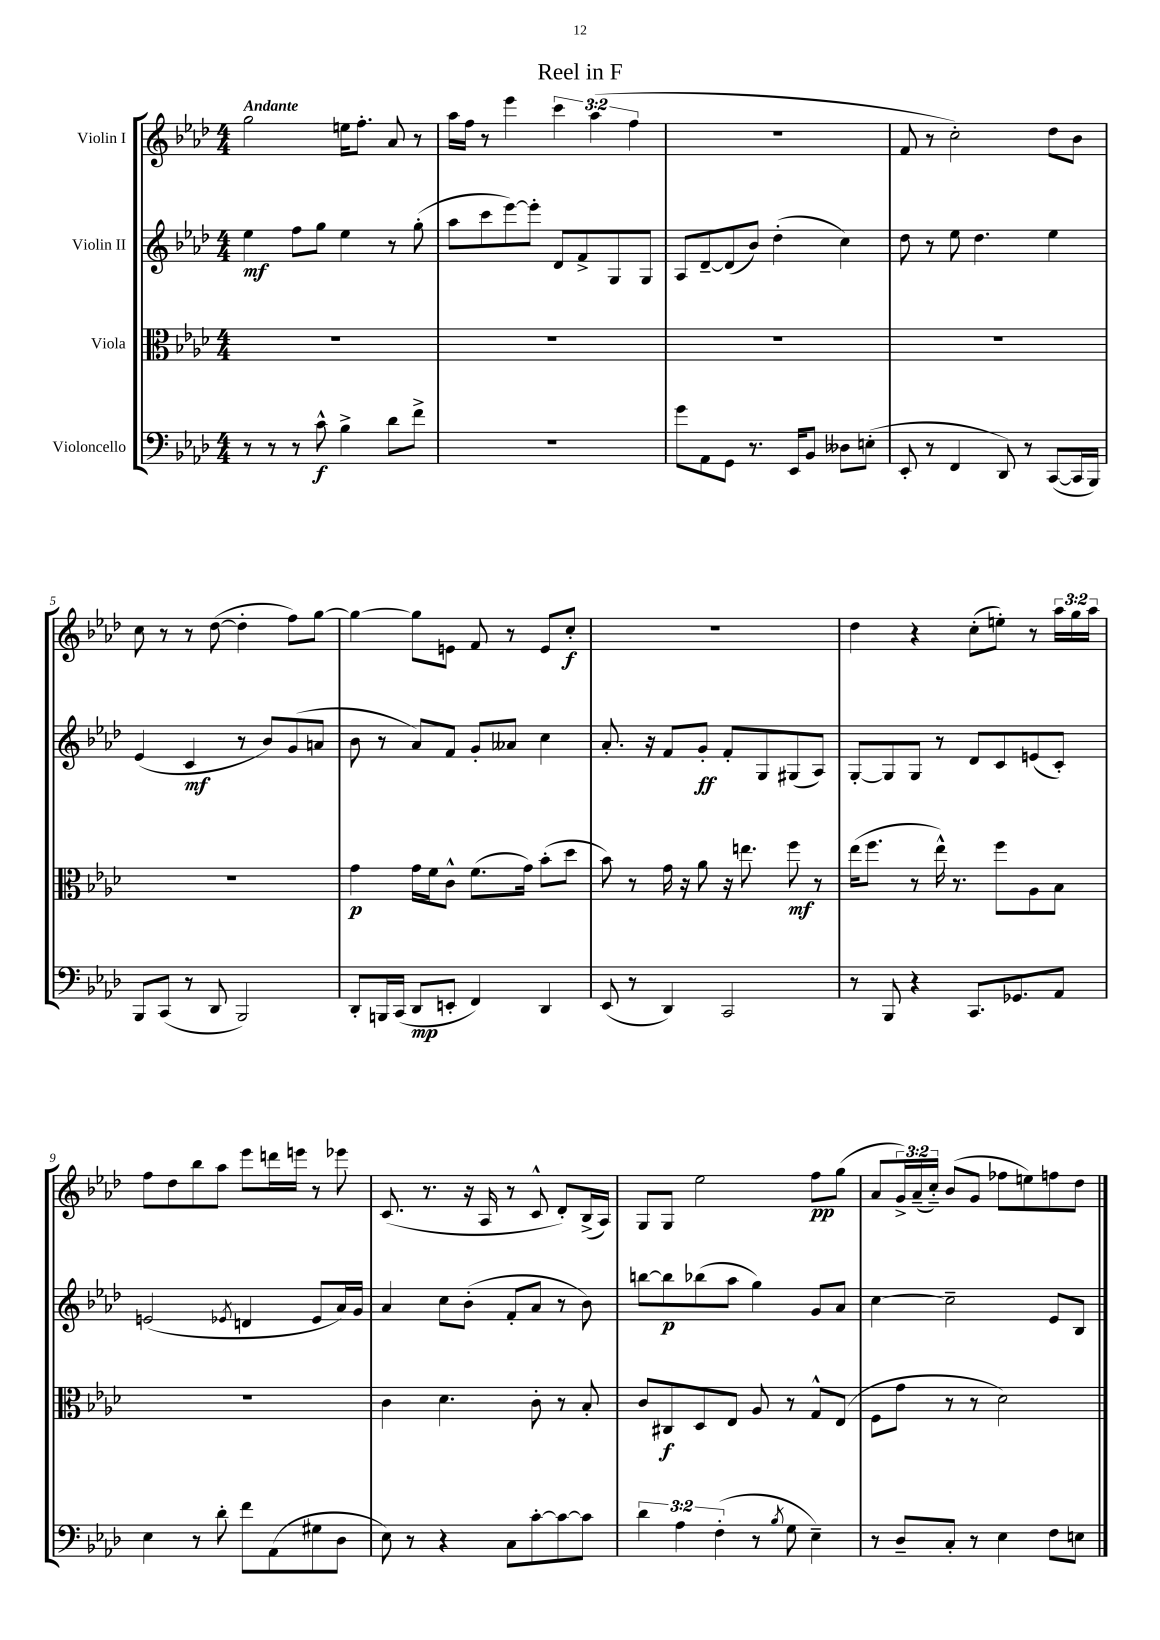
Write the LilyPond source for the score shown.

\header { title = "Reel in F" }
<<
\new StaffGroup <<
\new Staff = "s0" \with { instrumentName = "Violin I" } {
    \clef treble \key aes \major \numericTimeSignature \time 4/4 \override Staff.TupletNumber.text = #tuplet-number::calc-fraction-text \tempo "Andante"
    g''2 e''16 f''8.-. aes'8 r8 |
    aes''16 f''16 r8 ees'''4 \tuplet 3/2 { c'''4 aes''4( f''4 } |
    R1 |
    f'8 r8 c''2-.) des''8 bes'8 |
    c''8 r8 r8 des''8~( des''4-. f''8) g''8~ |
    g''4~ g''8 e'8 f'8 r8 e'8 c''8-.\f |
    R1 |
    des''4 r4 c''8-.( e''8-.) r8 \tuplet 3/2 { aes''16 g''16 aes''16 } |
    f''8 des''8 bes''8 aes''8 ees'''8 d'''16 e'''16 r8 ees'''8 |
    c'8.( r8. r16 aes16 r8 c'8-^ des'8-.) bes16->( aes16) |
    g8 g8 ees''2 f''8\pp g''8( |
    aes'8 \tuplet 3/2 { g'16->) aes'16--( c''16-_) } bes'8( g'8 fes''8 e''8) f''8 des''8 \bar "|." |
}
\new Staff = "s1" \with { instrumentName = "Violin II" } {
    \clef treble \key aes \major \numericTimeSignature \time 4/4
    ees''4\mf f''8 g''8 ees''4 r8 g''8-.( |
    aes''8 c'''8 ees'''8~) ees'''8-. des'8 f'8-> g8 g8 |
    aes8 des'8~-- des'8( bes'8) des''4-.( c''4) |
    des''8 r8 ees''8 des''4. ees''4 |
    ees'4( c'4\mf r8 bes'8) g'8( a'8 |
    bes'8 r8 aes'8) f'8 g'8-. aeses'8 c''4 |
    aes'8.-. r16 f'8 g'8-.\ff f'8-. g8 gis8( aes8) |
    g8~-. g8 g8 r8 des'8 c'8 e'8( c'8-.) |
    e'2( \acciaccatura { ees'8 } d'4 ees'8 aes'16) g'16 |
    aes'4 c''8 bes'8-.( f'8-. aes'8 r8 bes'8) |
    b''8~ b''8\p bes''8( aes''8 g''4) g'8 aes'8 |
    c''4~ c''2-- ees'8 bes8 \bar "|." |
}
\new Staff = "s2" \with { instrumentName = "Viola" } {
    \clef alto \key aes \major \numericTimeSignature \time 4/4
    R1 |
    R1 |
    R1 |
    R1 |
    R1 |
    g'4\p g'16 f'16 c'8-^ f'8.( g'16) bes'8-.( des''8 |
    bes'8) r8 g'16 r16 aes'8 r16 e''8. f''8\mf r8 |
    ees''16( f''8. r8 ees''16-^) r8. f''8 aes8 bes8 |
    r1 |
    c'4 des'4. c'8-. r8 bes8-. |
    c'8 cis8\f des8 ees8 aes8 r8 g8-^ ees8( |
    f8 g'8 r8 r8 des'2) \bar "|." |
}
\new Staff = "s3" \with { instrumentName = "Violoncello" } {
    \clef bass \key aes \major \numericTimeSignature \time 4/4 \override Staff.TupletNumber.text = #tuplet-number::calc-fraction-text
    r8 r8 r8 c'8-^\f bes4-> des'8 f'8-> |
    R1 |
    g'8 aes,8 g,8 r8. ees,16 bes,8 deses8 e8-.( |
    ees,8-. r8 f,4 des,8) r8 c,8~( c,16 bes,,16) |
    bes,,8 c,8( r8 des,8 bes,,2) |
    des,8-. b,,16 c,16( des,8\mp e,8-. f,4) des,4 |
    ees,8( r8 des,4) c,2 |
    r8 bes,,8 r4 c,8. ges,8. aes,8 |
    ees4 r8 des'8-. f'8 aes,8( gis8 des8 |
    ees8) r8 r4 c8 c'8~-. c'8~ c'8 |
    \tuplet 3/2 { des'4 aes4 f4-.( } r8 \acciaccatura { bes8 } g8 ees4--) |
    r8 des8-- c8-. r8 ees4 f8 e8 \bar "|." |
}
>>
>>
